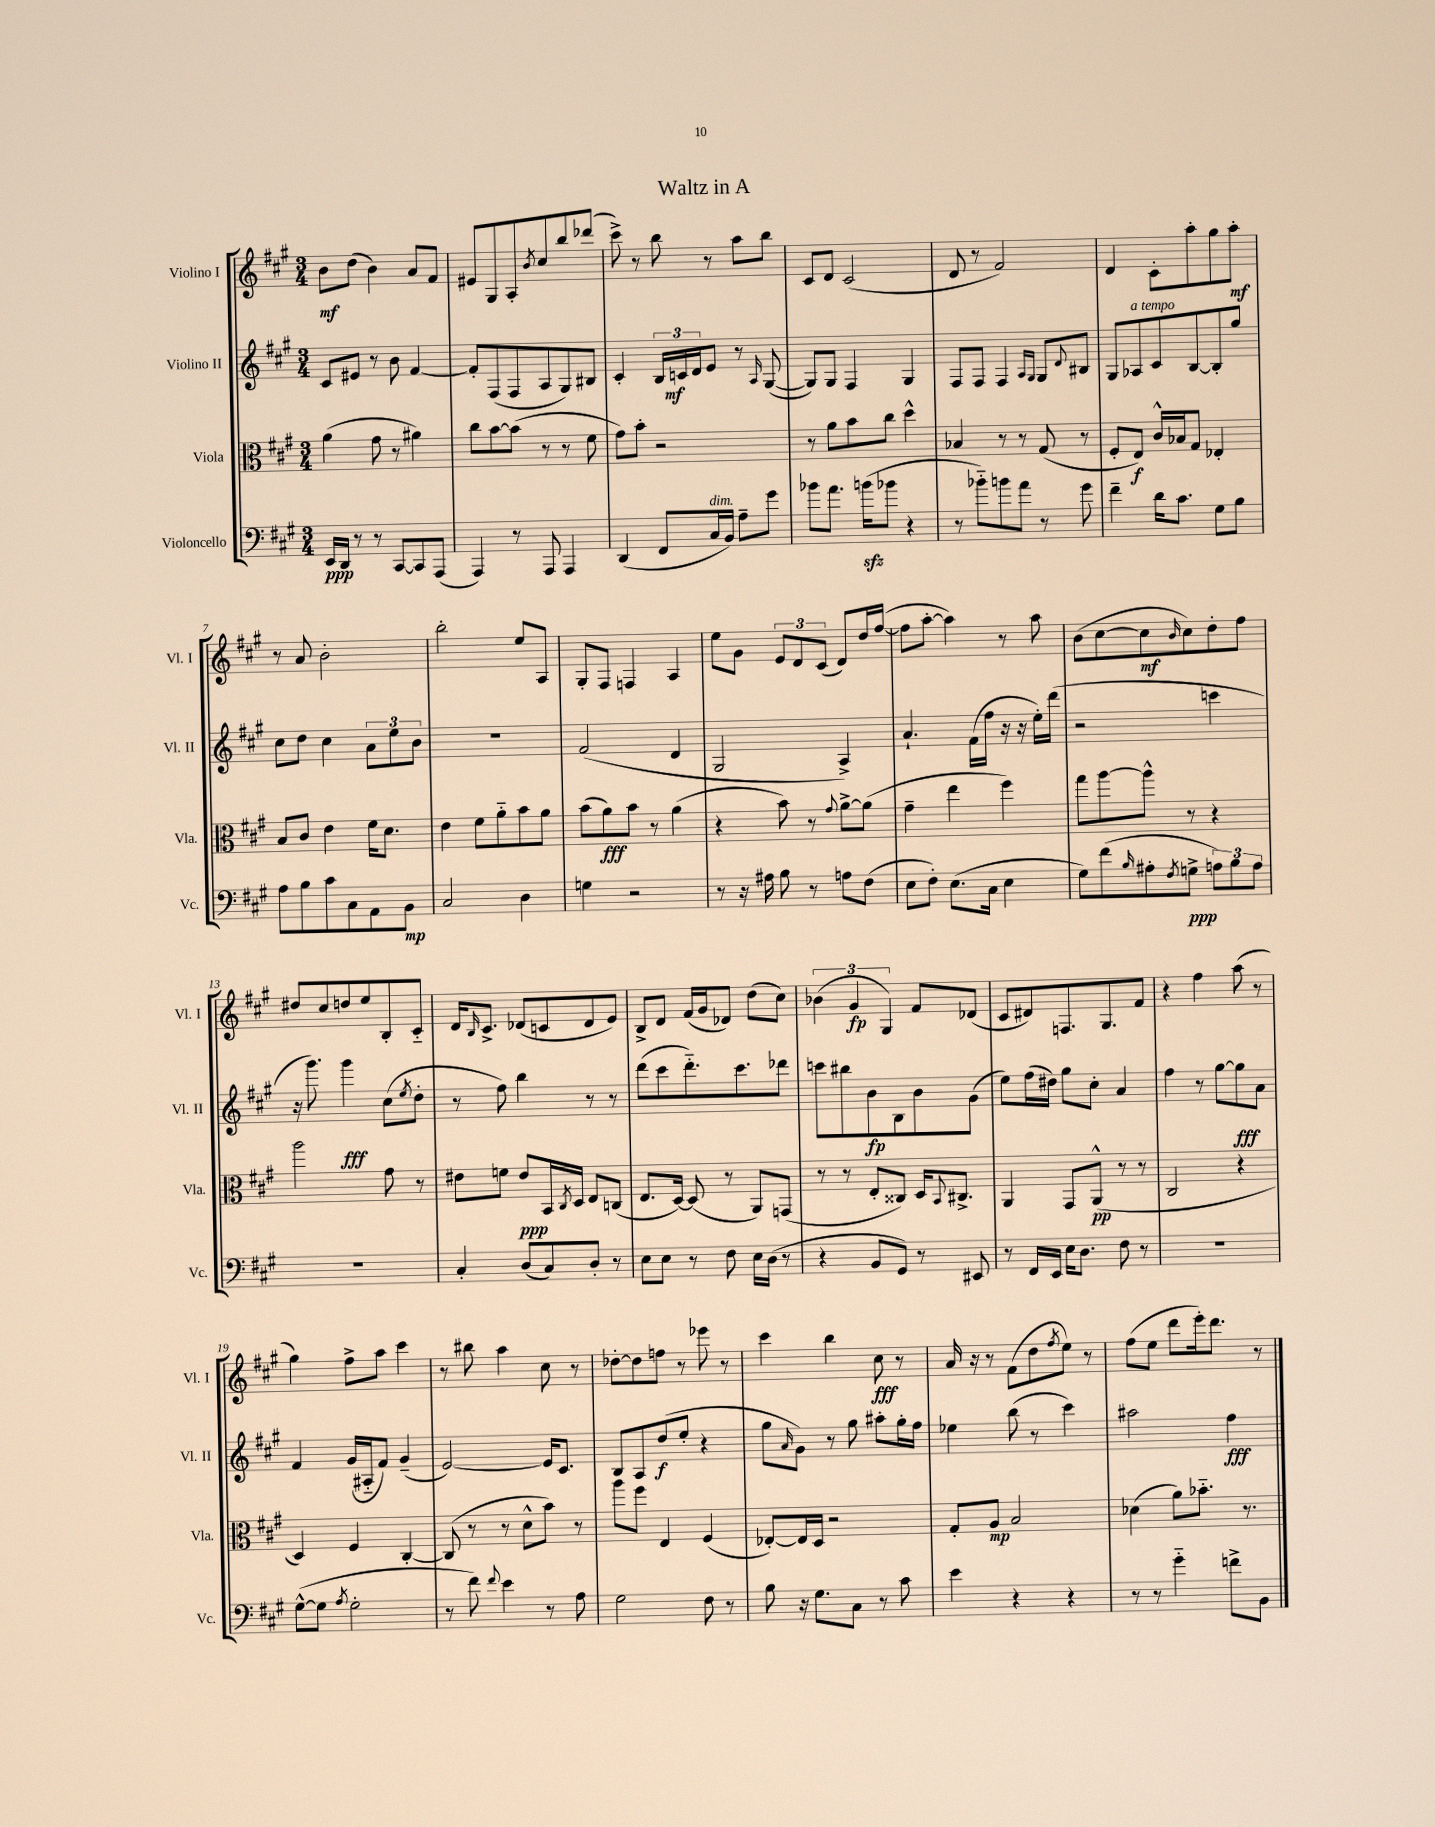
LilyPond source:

\header { title = "Waltz in A" }
<<
\new StaffGroup <<
\new Staff = "s0" \with { instrumentName = "Violino I" shortInstrumentName = "Vl. I" } {
    \clef treble \key a \major \numericTimeSignature \time 3/4
    b'8\mf d''8( b'4) a'8 fis'8 |
    eis'8 gis8 a8-. \acciaccatura { b'8 } cis''8 b''8 des'''8( |
    cis'''8->) r8 b''8 r8 a''8 b''8 |
    cis'8 d'8 cis'2( |
    d'8 r8 fis'2) |
    d'4 cis'8-. a''8-. gis''8 a''8-.\mf |
    r8 a'8 b'2-. |
    b''2-. e''8 a8 |
    gis8-. fis8 f4 a4 |
    e''8 gis'8 \tuplet 3/2 { e'8 d'8 cis'8( } d'8) d''16 fis''16~( |
    fis''8 a''8~-. a''4) r8 a''8 |
    b'8( cis''8~ cis''8\mf \grace { b'16 } cis''8) d''8-. fis''8 |
    dis''8 cis''8 d''8 e''8 b8-. cis'8-_ |
    d'16 \grace { b16 } cis'8.-> des'8( c'8 des'8 e'8) |
    b8-> d'8 fis'16( gis'16 des'8) d''8( cis''8) |
    \tuplet 3/2 { bes'4( gis'4\fp gis4) } fis'8 des'8( |
    cis'8 dis'8) f8. gis8. fis'8 |
    r4 fis''4 a''8( r8 |
    gis''4) fis''8-> a''8 cis'''4 |
    r8 bis''8 a''4 cis''8 r8 |
    des''8~-. des''8 f''8 r8 ees'''8 r8 |
    cis'''4 b''4 cis''8\fff r8 |
    a'16 r16 r8 fis'8( d''8 \acciaccatura { fis''8 } e''8) r8 |
    fis''8( e''8 d'''8 e'''16-.) d'''8. r8 \bar "|." |
}
\new Staff = "s1" \with { instrumentName = "Violino II" shortInstrumentName = "Vl. II" } {
    \clef treble \key a \major \numericTimeSignature \time 3/4
    cis'8 eis'8 r8 b'8 fis'4~ |
    fis'8-. fis8( fis8 a8 gis8) bis8 |
    cis'4-. \tuplet 3/2 { b16 c'16\mf d'16 } e'8 r8 \grace { a16 } gis8~( |
    gis8) gis8 fis4 gis4 |
    fis8 fis8 fis4 \grace { a16 gis16 } gis8 \appoggiatura { d'8 } bis8 |
    gis8 aes8^\markup { \italic "a tempo" } cis'8 b8~ b8-. gis''8 |
    cis''8 d''8 cis''4 \tuplet 3/2 { a'8 e''8 b'8 } |
    R2. |
    fis'2( d'4 |
    gis2 a4->) |
    a'4.-! fis'16( fis''16 r16 r16 e''16-.) d'''16( |
    r2 c'''4 |
    r16 gis'''8.) gis'''4\fff cis''8( \acciaccatura { e''8 } d''8-. |
    r8 fis''8) b''4 r8 r8 |
    d'''8( cis'''8 d'''8.-_) cis'''8. des'''8 |
    c'''8 bis''8 b'8\fp b8 b'8 gis'8( |
    e''8) fis''16( dis''16) gis''8 cis''8-. a'4 |
    fis''4 r8 gis''8~ gis''8\fff a'8 |
    fis'4 gis'16( ais16-_ fis'8) gis'4--( |
    e'2~) e'16 cis'8. |
    b8 a8 d''8\f( e''8-. r4 |
    gis''8 \grace { a'16 } gis'8) r8 gis''8 ais''8-. gis''16-. fis''16 |
    ees''4 b''8( r8 cis'''4) |
    ais''2 fis''4\fff \bar "|." |
}
\new Staff = "s2" \with { instrumentName = "Viola" shortInstrumentName = "Vla." } {
    \clef alto \key a \major \numericTimeSignature \time 3/4
    a'4( gis'8 r8 ais'4) |
    cis''8 b'8~ b'8( r8 r8 fis'8 |
    gis'8) b'8-. r2 |
    r8 a'8 b'8 cis''8 d''4-^ |
    bes4 r8 r8 gis8( r8 |
    fis8-. e8\f) cis'16-^ bes16 gis8 ees4-. |
    b8 cis'8 e'4 fis'16 d'8. |
    e'4 fis'8 a'8-_ b'8 a'8 |
    b'8( a'8\fff) b'8 r8 a'4( |
    r4 b'8) r8 \appoggiatura { gis'8 } a'8~-> a'8( |
    gis'4-- e''4 fis''4) |
    gis''8 a''8~ a''8-^ r8 r4 |
    a''2 gis'8 r8 |
    eis'8 f'8 eis'8\ppp b,16 \acciaccatura { cis8 } d16 e8 c8( |
    e8. d16~) d8( r8 a,8) g,8( |
    r8 r8 e8-. cisis8) d16 \appoggiatura { b,8 } cis8.-> |
    a,4 gis,8 a,8-^\pp( r8 r8 |
    cis2 r4 |
    d4) fis4 cis4~-. |
    cis8( r8 r8 d'8-^ b'8) r8 |
    a''8 fis''8 e4 fis4( |
    ees8~-.) ees16 d16 r2 |
    gis8-. a8\mp b2 |
    des'4( a'8) bes'8.-_ r8. \bar "|." |
}
\new Staff = "s3" \with { instrumentName = "Violoncello" shortInstrumentName = "Vc." } {
    \clef bass \key a \major \numericTimeSignature \time 3/4
    e,16\ppp d,16 r8 r8 cis,8~ cis,8 a,,8( |
    a,,4) r8 a,,8 a,,4 |
    d,4( fis,8 cis16^\markup { \italic "dim." } b,16) a8-- gis'8 |
    bes'8 a'8. b'16\sfz( bes'8 r4 |
    r8 bes'8-_) b'8 a'8 r8 gis'8 |
    fis'4-- d'16 cis'8. gis8 b8 |
    a8 b8 cis'8 cis8 a,8 b,8\mp |
    cis2 d4 |
    g4 r2 |
    r8 r16 ais16 b8 r8 a8 fis8( |
    e8 fis8-.) e8.( cis16 e4 |
    gis8) fis'8( \grace { b16 } ais8-. \acciaccatura { fis8 } g8->\ppp \tuplet 3/2 { a8) b8 a8 } |
    R2. |
    cis4-. d8( cis8) d8-. r8 |
    e8 e8 r8 fis8 e16 d16( r8 |
    r4 b,8 gis,8) r8 eis,8 |
    r8 fis,16 e,16 e16 d8. fis8 r8 |
    R2. |
    gis8~-^( gis8 \acciaccatura { a8 } gis2-. |
    r8 fis'8) \appoggiatura { fis'8 } e'4 r8 a8 |
    gis2 fis8 r8 |
    b8 r16 gis8. cis8 r8 cis'8 |
    e'4 r4 r4 |
    r8 r8 gis'4-_ f'8-> b,8 \bar "|." |
}
>>
>>
